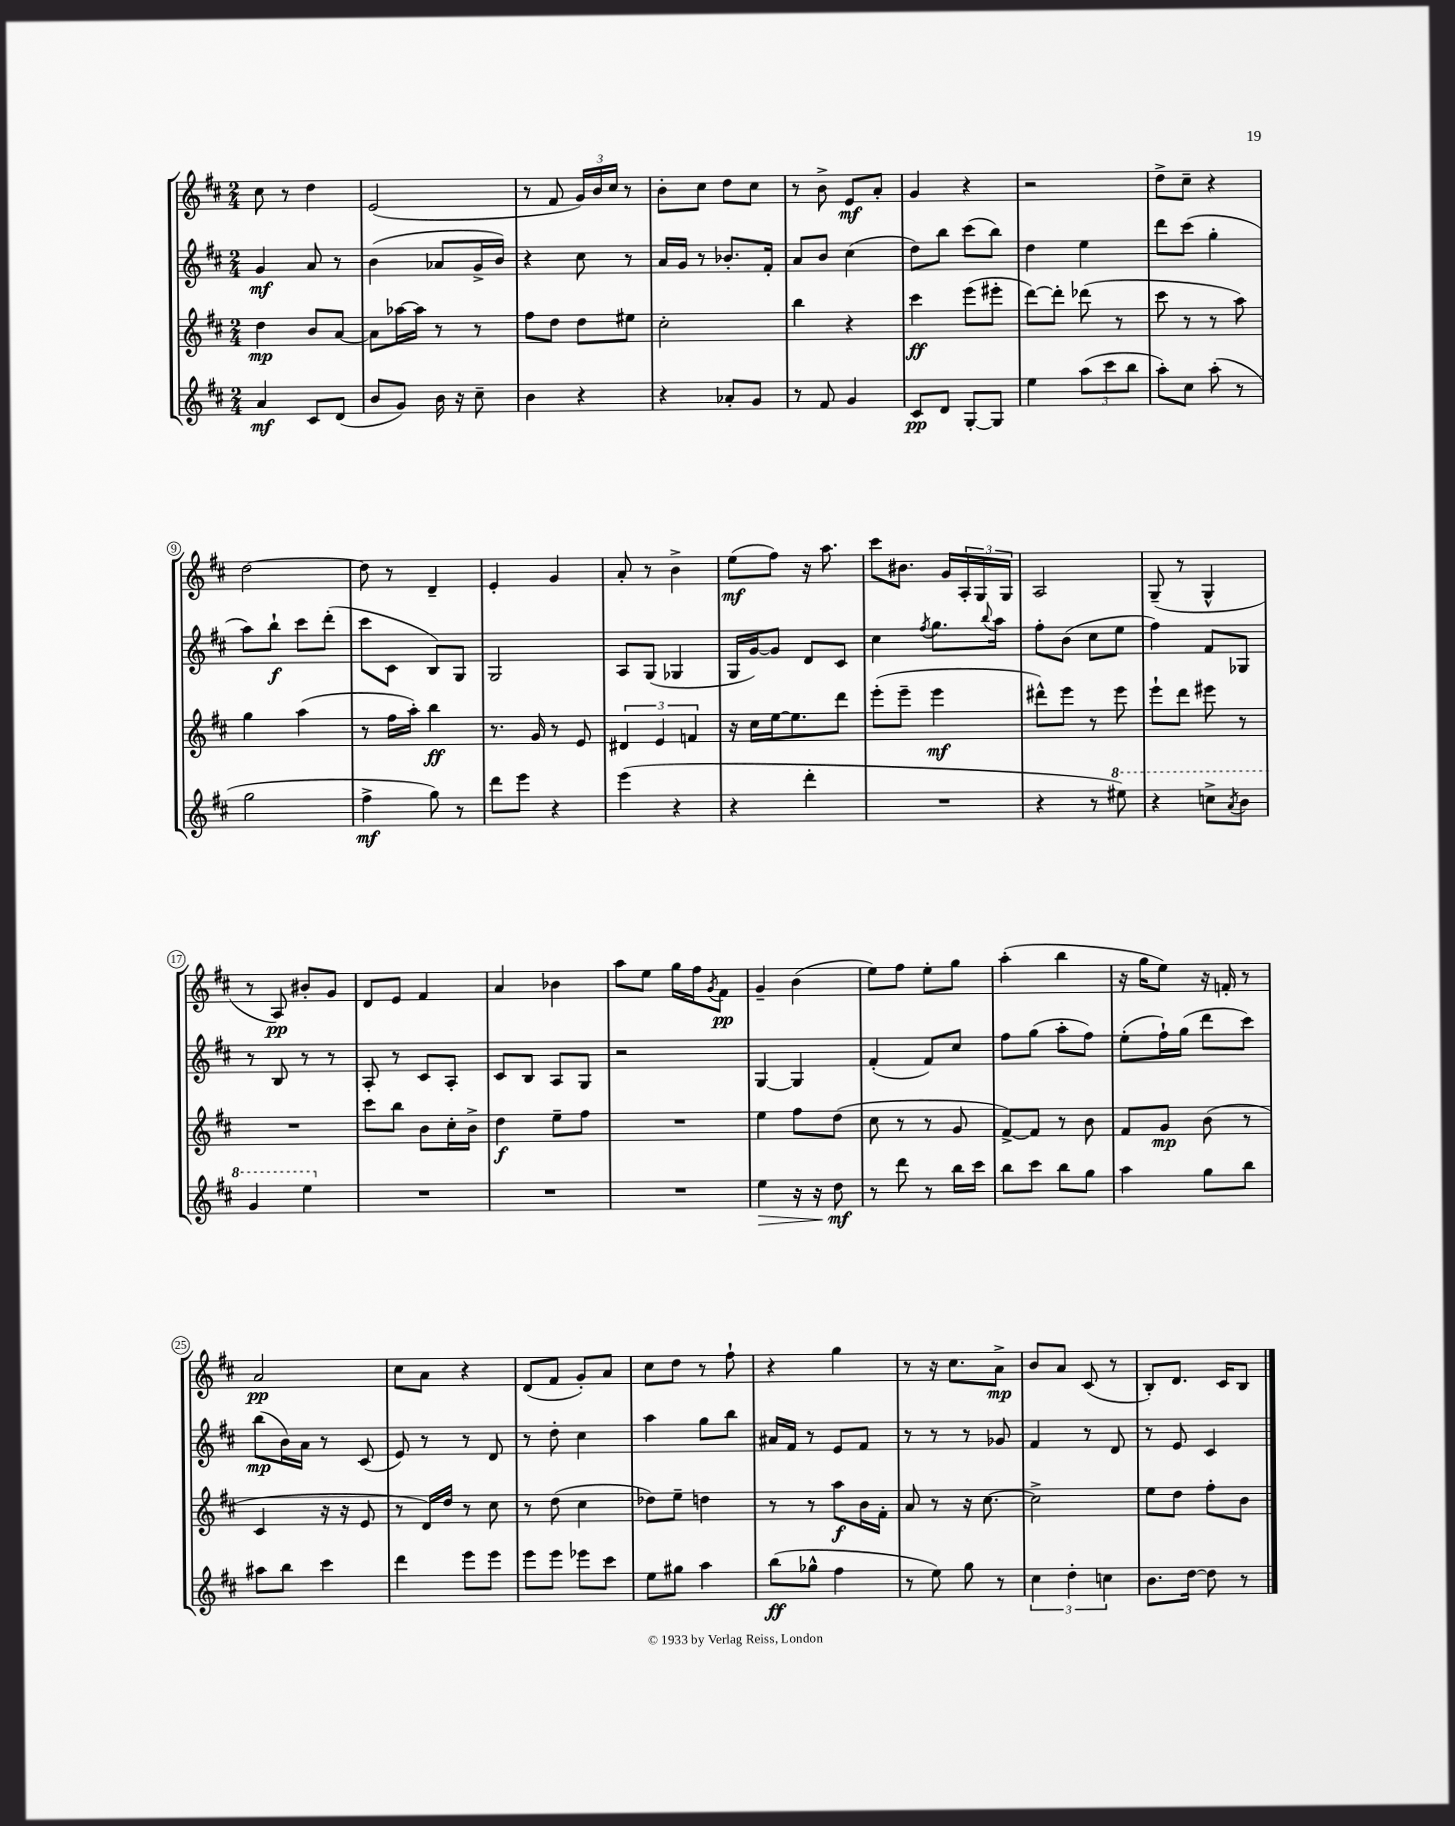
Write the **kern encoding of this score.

**kern	**kern	**kern	**kern
*staff4	*staff3	*staff2	*staff1
*clefG2	*clefG2	*clefG2	*clefG2
*k[f#c#]	*k[f#c#]	*k[f#c#]	*k[f#c#]
*M2/4	*M2/4	*M2/4	*M2/4
4a/	4dd\	4g/	8cc#\
.	.	.	8r
8c#/L	8b/L	8a/	4dd\
(8d/J	[8a/J	8r	.
=	=	=	=
8b/L	8a\]L	(4b\	(2e/
8g/J)	[16aa-\L	.	.
.	16aa-\]JJ	.	.
16b\	8r	8a-/L	.
16r	.	.	.
8cc#~\	8r	16g^/L	.
.	.	16b/JJ)	.
=	=	=	=
4b\	8ff#\L	4r	8r
.	8dd\J	.	8f#/
4r	8dd\L	8cc#\	24g/LL)
.	.	.	24b/
.	.	.	24cc#/JJ
.	8ee#\J	8r	8r
=	=	=	=
4r	2cc#'\	16a/LL	8b'\L
.	.	16g/JJ	.
.	.	8r	8cc#\J
8a-'/L	.	8.b-'/L	8dd\L
8g/J	.	.	8cc#\J
.	.	16f#'/Jk	.
=	=	=	=
8r	4bb\	8a/L	8r
8f#/	.	8b/J	8b^\
4g/	4r	(4cc#\	8e/L
.	.	.	8a'/J
=	=	=	=
8c#/L	4ccc#\	8dd\L)	4g/
8d/J	.	8bb\J	.
[8G'/L	(8eee\L	(8ccc#\L	4r
8G/]J	8eee#'\J	8bb\J)	.
=	=	=	=
4ee\	[8ddd\L)	4dd\	2r
.	8ddd'\]J	.	.
(12aa\L	(8ddd-\	4ee\	.
12ccc#\	.	.	.
.	8r	.	.
12bb\J	.	.	.
=	=	=	=
8aa'\L)	8ccc#\	8ddd\L	8dd^\L
8cc#\J	8r	(8ccc#\J	8cc#~\J
(8aa'\	8r	4gg'\	4r
8r	8aa\)	.	.
=	=	=	=
2gg\	4gg\	8aa\L)	[2dd\
.	.	8bb`\J	.
.	(4aa\	8ccc#\L	.
.	.	(8ddd'\J	.
=	=	=	=
4ff#^\	8r	8ccc#\L	8dd\]
.	16ff#\LL	8c#\J	8r
.	16aa'\JJ)	.	.
8gg\)	4bb\	8B/L)	4d~/
8r	.	8G/J	.
=	=	=	=
8ddd\L	8.r	2G/	4e'/
8eee\J	.	.	.
.	16g/	.	.
4r	8r	.	4g/
.	8e/	.	.
=	=	=	=
(4eee\	6d#/	8A/L	8a'/
.	.	(8G/J	8r
.	6e/	.	.
4r	.	4G-/	4b^\
.	6f/	.	.
=	=	=	=
4r	16r	16G/LL	(8ee\L
.	16cc#\LL	[16g/J)	.
.	[16ee\J	8g/]J	8ff#\J)
.	8.ee\]	.	.
4ddd'\	.	8d/L	16r
.	.	.	8.aa\
.	8ddd\J	8c#/J	.
=	=	=	=
2r	(8eee'\L	4cc#\	8ccc#\L
.	8eee~\J	.	8.b#\J
.	.	8qff#/	.
.	4eee\	8.gg\L	.
.	.	.	16g/LL
.	.	.	24A'/
.	.	.	24G/
.	.	8qqbb/	.
.	.	16aa\Jk	.
.	.	.	24G/JJ
=	=	=	=
4r	8ddd#^^\L)	8ff#'\L	2A/
.	8eee\J	(8b\J	.
8r	8r	8cc#\L	.
8eee#\)	8eee\	8ee\J	.
=	=	=	=
4r	8eee`\L	4ff#\)	(8G~/
.	8ddd\J	.	8r
8ccc^\L	8eee#\	8f#/L	4G^^/
8qaa/	.	.	.
8bb\J	8r	8G-/J	.
=	=	=	=
4gg/	2r	8r	8r
.	.	8B/	8A/)
4eee\	.	8r	8b#'/L
.	.	8r	8g/J
=	=	=	=
2r	8ccc#\L	8A'/	8d/L
.	8bb\J	8r	8e/J
.	8b\L	8c#/L	4f#/
.	16cc#'\L	8A'/J	.
.	16b^\JJ	.	.
=	=	=	=
2r	4dd\	8c#/L	4a/
.	.	8B/J	.
.	8ee~\L	8A/L	4b-\
.	8ff#\J	8G/J	.
=	=	=	=
2r	2r	2r	8aa\L
.	.	.	8ee\J
.	.	.	16gg\LL
.	.	.	16ff#\J
.	.	.	8qg/
.	.	.	8f#\J
=	=	=	=
4ee\	4ee\	[4G/	4g~/
16r	8ff#\L	4G/]	(4b\
16r	.	.	.
8dd\	(8dd\J	.	.
=	=	=	=
8r	8cc#\	(4f#'/	8ee\L)
8ddd\	8r	.	8ff#\J
8r	8r	8f#/L)	8ee'\L
16bb\LL	8g/	8cc#/J	8gg\J
16ccc#\JJ	.	.	.
=	=	=	=
8bb\L	[8f#^/L)	8ff#\L	(4aa'\
8ccc#\J	8f#/]J	(8gg\J	.
8bb\L	8r	8aa'\L	4bb\
8gg\J	8b\	8ff#\J)	.
=	=	=	=
4aa\	8f#/L	(8ee'\L	16r
.	.	.	16gg\LK
.	8g/J	16ff#`\L)	8ee\J)
.	.	(16gg\JJ	.
8gg\L	(8b\	8ddd\L	16r
.	.	.	16f'/
8bb\J	8r	8ccc#\J)	8r
=	=	=	=
8aa#\L	4c#/	(8bb\L	2a/
8bb\J	.	16b\L)	.
.	.	16a\JJ	.
4ccc#\	16r	8r	.
.	16r	.	.
.	8e/	(8c#/	.
=	=	=	=
4ddd\	8r	8e/)	8cc#\L
.	16d/LL)	8r	8a\J
.	16dd/JJ	.	.
8eee\L	8r	8r	4r
8eee\J	8cc#\	8d/	.
=	=	=	=
8eee\L	8r	8r	(8d/L
8eee\J	(8dd\	8dd'\	8f#/J
8eee-\L	4cc#\	4cc#\	8g'/L)
8ccc#\J	.	.	8a/J
=	=	=	=
8ee\L	8dd-\L)	4aa\	8cc#\L
8gg#\J	8ee~\J	.	8dd\J
4aa\	4dd\	8gg\L	8r
.	.	8bb\J	8ff#`\
=	=	=	=
(8bb\L	8r	16a#/LL	4r
.	.	16f#/JJ	.
8gg-^^\J	8r	8r	.
4ff#\	8aa\L	8e/L	4gg\
.	16b\L	8f#/J	.
.	16f#'\JJ	.	.
=	=	=	=
8r	8a/	8r	8r
8ee\)	8r	8r	16r
.	.	.	8.cc#\L
8gg\	16r	8r	.
.	[8.cc#\	.	.
8r	.	8g-/	8a^\J
=	=	=	=
6cc#\	2cc#^\]	4f#/	8b/L
.	.	.	8a/J
6dd'\	.	.	.
.	.	8r	(8c#/
6cc\	.	.	.
.	.	8d/	8r
=	=	=	=
8.b\L	8ee\L	8r	8B'/L)
.	8dd\J	8e/	8.d/J
[16dd\Jk	.	.	.
8dd\]	8ff#'\L	4c#/	.
.	.	.	16c#/LK
8r	8b\J	.	8B/J
==	==	==	==
*-	*-	*-	*-
